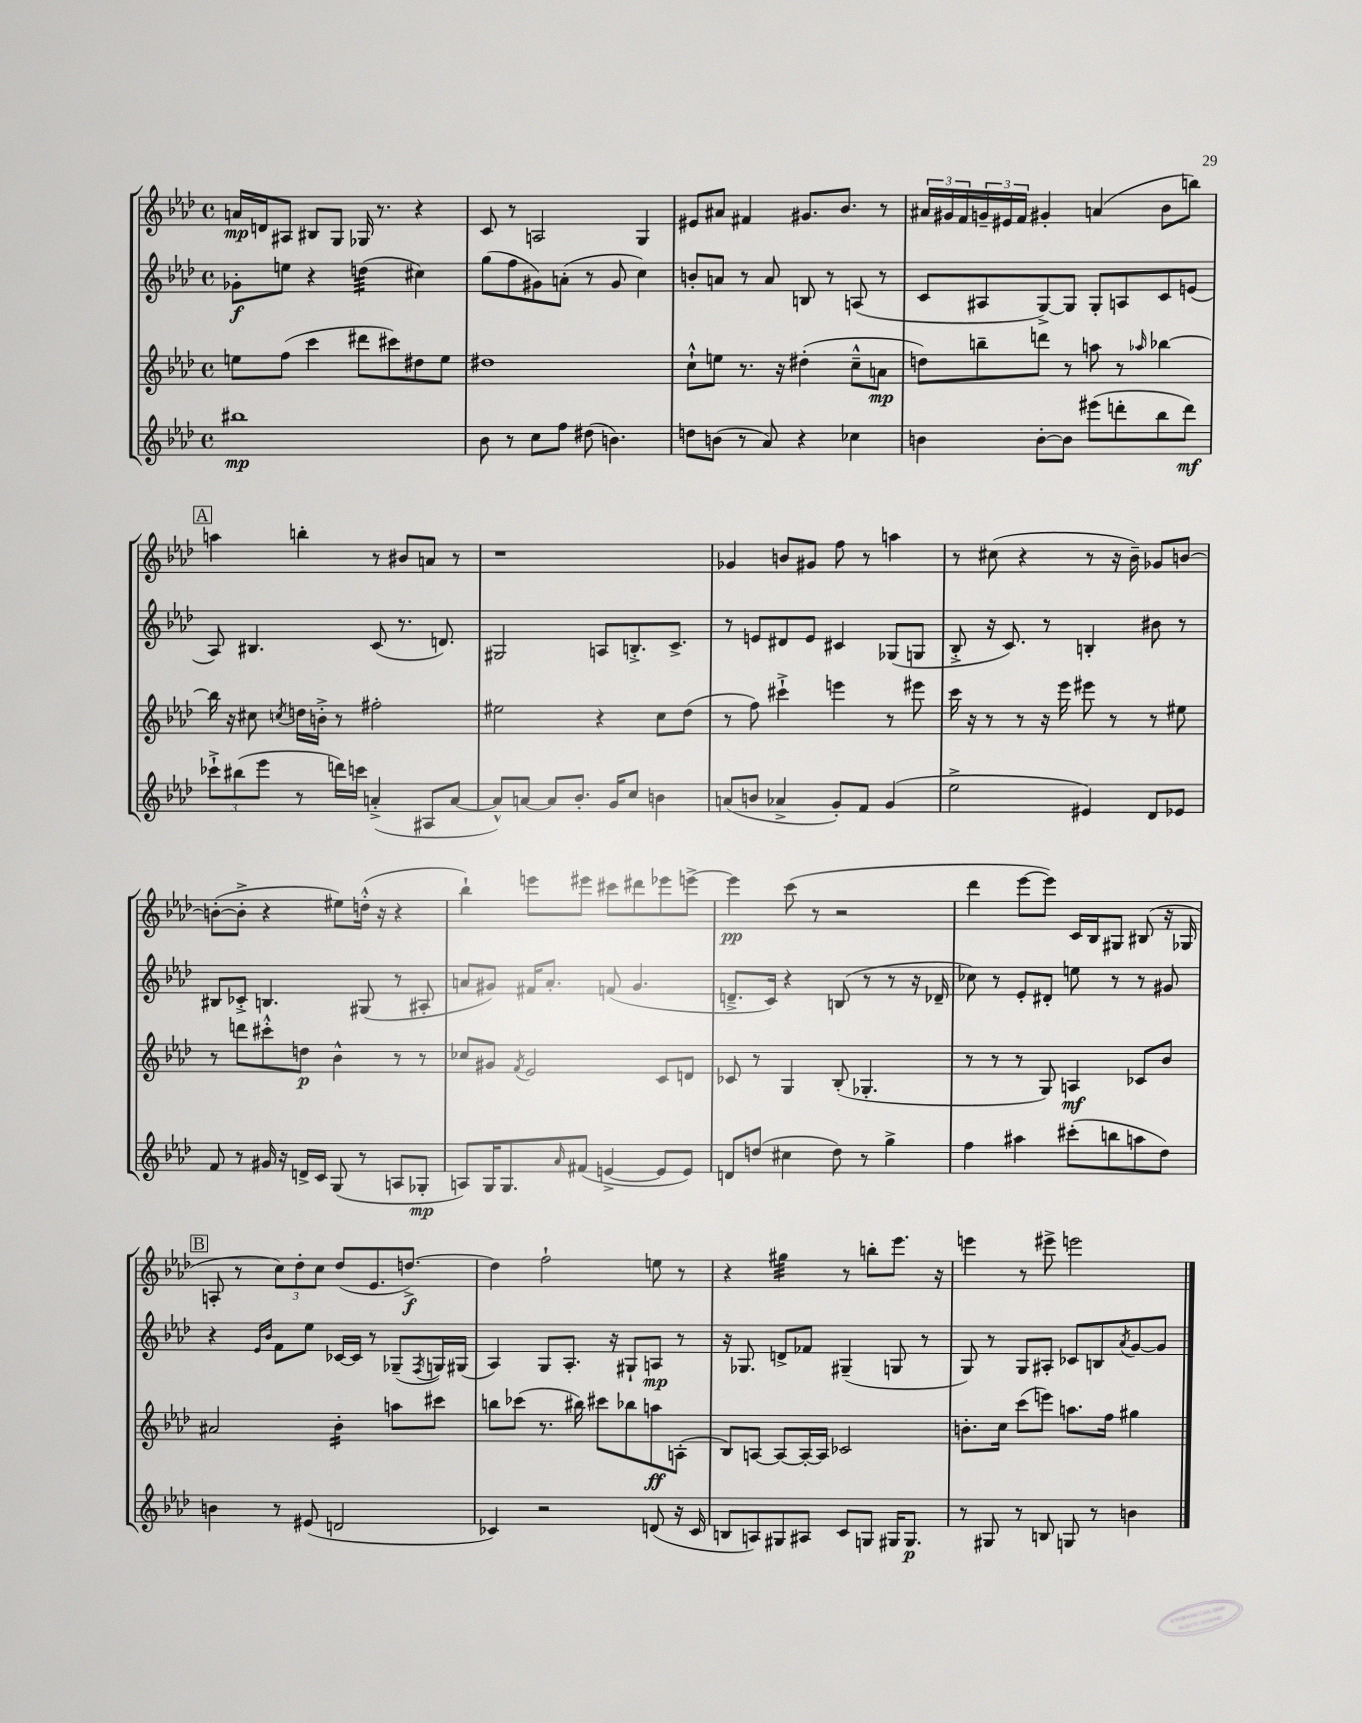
<<
\new StaffGroup <<
\new Staff = "s0" {
    \clef treble \key aes \major \defaultTimeSignature \time 4/4
    a'16\mp d'16 ais8 bis8 g8 ges16 r8. r4 |
    c'8 r8 a2 g4 |
    eis'8 ais'8 fis'4 gis'8. bes'8. r8 |
    \tuplet 3/2 { ais'16 gis'16 f'16 } \tuplet 3/2 { g'16-- eis'16 f'16 } gis'4-. a'4( bes'8 b''8) |
    \mark \markup { \box "A" } a''4 b''4-. r8 bis'8 a'8 r8 |
    r1 |
    ges'4 b'8 gis'8 f''8 r8 a''4 |
    r8 cis''8( r4 r8 r16 bes'16--) ges'8 b'8~ |
    b'8~-.( b'8-.-> r4 eis''8) d''16-.-^( r16 r4 |
    bes''4-!) e'''8 eis'''8 cis'''8 dis'''8 ees'''8 e'''8~-> |
    e'''4\pp c'''8( r8 r2 |
    des'''4 ees'''8~ ees'''8) c'16 bes16 gis8 bis8( r16 ges16 |
    \mark \markup { \box "B" } a8-. r8 \tuplet 3/2 { c''8) des''8-. c''8 } des''8( ees'8. d''8.~->\f) |
    d''4 f''2-! e''8 r8 |
    r4 gis''4:32 r8 b''8-. ees'''8. r16 |
    e'''4 r8 eis'''8-> e'''2 \bar "|." |
}
\new Staff = "s1" {
    \clef treble \key aes \major \defaultTimeSignature \time 4/4
    ges'8-.\f e''8 r4 d''4:32( cis''4) |
    g''8( f''8 gis'8) a'8-.( r8 gis'8 c''4) |
    b'8-. a'8 r8 a'8 b8 r8 a8( r8 |
    c'8 ais8 g8~->) g8 g8-. a8 c'8 e'8( |
    \mark \markup { \box "A" } aes8) bis4. c'8( r8. d'8.) |
    gis2 a8 b8.-.-> c'8.-> |
    r8 e'8 dis'8 e'8 cis'4 ges8( g8 |
    bes8-.-> r16 c'8.) r8 b4-. bis'8 r8 |
    bis8 ces'8-.-> b4. gis8( r8 ais8-. |
    a'8 gis'8) fis'16 a'8.-. f'8( gis'4. |
    d'8.---> c'16) r4 b8( r8 r8 r16 des'16-- |
    ces''8) r8 ees'8-. dis'8-. e''8 r8 r8 gis'8 |
    \mark \markup { \box "B" } r4 \grace { ees'16 bes'16 } f'8 ees''8 ces'16~ ces'16 r8 ges8--( \acciaccatura { f8 } g16) gis16( |
    aes4) g8 aes8.-. r16 gis8-! a8\mp r8 |
    r16 ges8. d'8-> fes'8 gis4--( g8 r8 |
    g8) r8 g8 ais8-. ces'8 b8 \acciaccatura { aes'8 } g'8~ g'8 \bar "|." |
}
\new Staff = "s2" {
    \clef treble \key aes \major \defaultTimeSignature \time 4/4
    e''8 f''8( c'''4 dis'''8 cis'''8) dis''8 e''8 |
    dis''1 |
    c''8-!-^ e''8 r8. r16 dis''4-.( c''8---^ a'8\mp |
    d''8) b''8-- d'''8 r8 a''8 r8 \grace { aes''16 } bes''4~ |
    \mark \markup { \box "A" } bes''16 r16 cis''8 \acciaccatura { c''8 } d''16 b'16-.-> r8 fis''2-. |
    eis''2 r4 c''8 des''8( |
    r8 f''8) cis'''4-!-> e'''4 r8 eis'''8 |
    c'''16 r16 r8 r8 r16 ees'''16 eis'''8 r8 r8 eis''8 |
    r8 d'''8 cis'''8-.-^ d''8\p bes'4-^ r8 r8 |
    ces''8 gis'8 \acciaccatura { f'8 } ees'2 c'8 d'8 |
    ces'8 r8 g4 bes8-.( ges4.-. |
    r8 r8 r8 g8) a4\mf ces'8 bes'8 |
    \mark \markup { \box "B" } ais'2 bes'4:16-. a''8 cis'''8 |
    b''8 ces'''8( r8. bis''16) cis'''8 bes''8 a''8\ff a8-.( |
    bes8) a8~ a8~ a16~-. a16 ces'2 |
    b'8.-. c''16 c'''8( e'''8) a''8. f''16 gis''4 \bar "|." |
}
\new Staff = "s3" {
    \clef treble \key aes \major \defaultTimeSignature \time 4/4
    bis''1\mp |
    bes'8 r8 c''8 f''8 dis''8( b'4.) |
    d''8 b'8( r8 aes'8) r4 ces''4 |
    b'4 b'8~-. b'8 eis'''8( d'''8-. bes''8 d'''8\mf) |
    \mark \markup { \box "A" } \tuplet 3/2 { ces'''8-!-> bis''8( ees'''8 } r8 d'''16) c'''16 a'4-.->( ais8 a'8~ |
    a'8-^) a'8~ a'8 bes'8.-. g'16 c''8 b'4 |
    a'8( b'8 aes'4-> g'8-.) f'8 g'4( |
    ees''2-> eis'4) des'8 ees'8 |
    f'8 r8 gis'16 r16 d'16-> c'16 g8( r8 a8 ges8-.\mp |
    a8) g16 g8. \grace { aes'16 } fis'8( e'4~-> e'8 e'8) |
    d'8 d''8( cis''4 d''8) r8 g''4-> |
    f''4 ais''4 cis'''8-.( b''8 a''8 des''8) |
    \mark \markup { \box "B" } b'4 r8 eis'8( d'2 |
    ces'4) r2 d'8( r16 ces'16 |
    b8 a8) gis8 ais8 c'8 g8 gis16 gis8.\p |
    r8 gis8 r8 b8 g8 r8 b'4 \bar "|." |
}
>>
>>
\layout { \context { \Score \remove "Bar_number_engraver" } }
